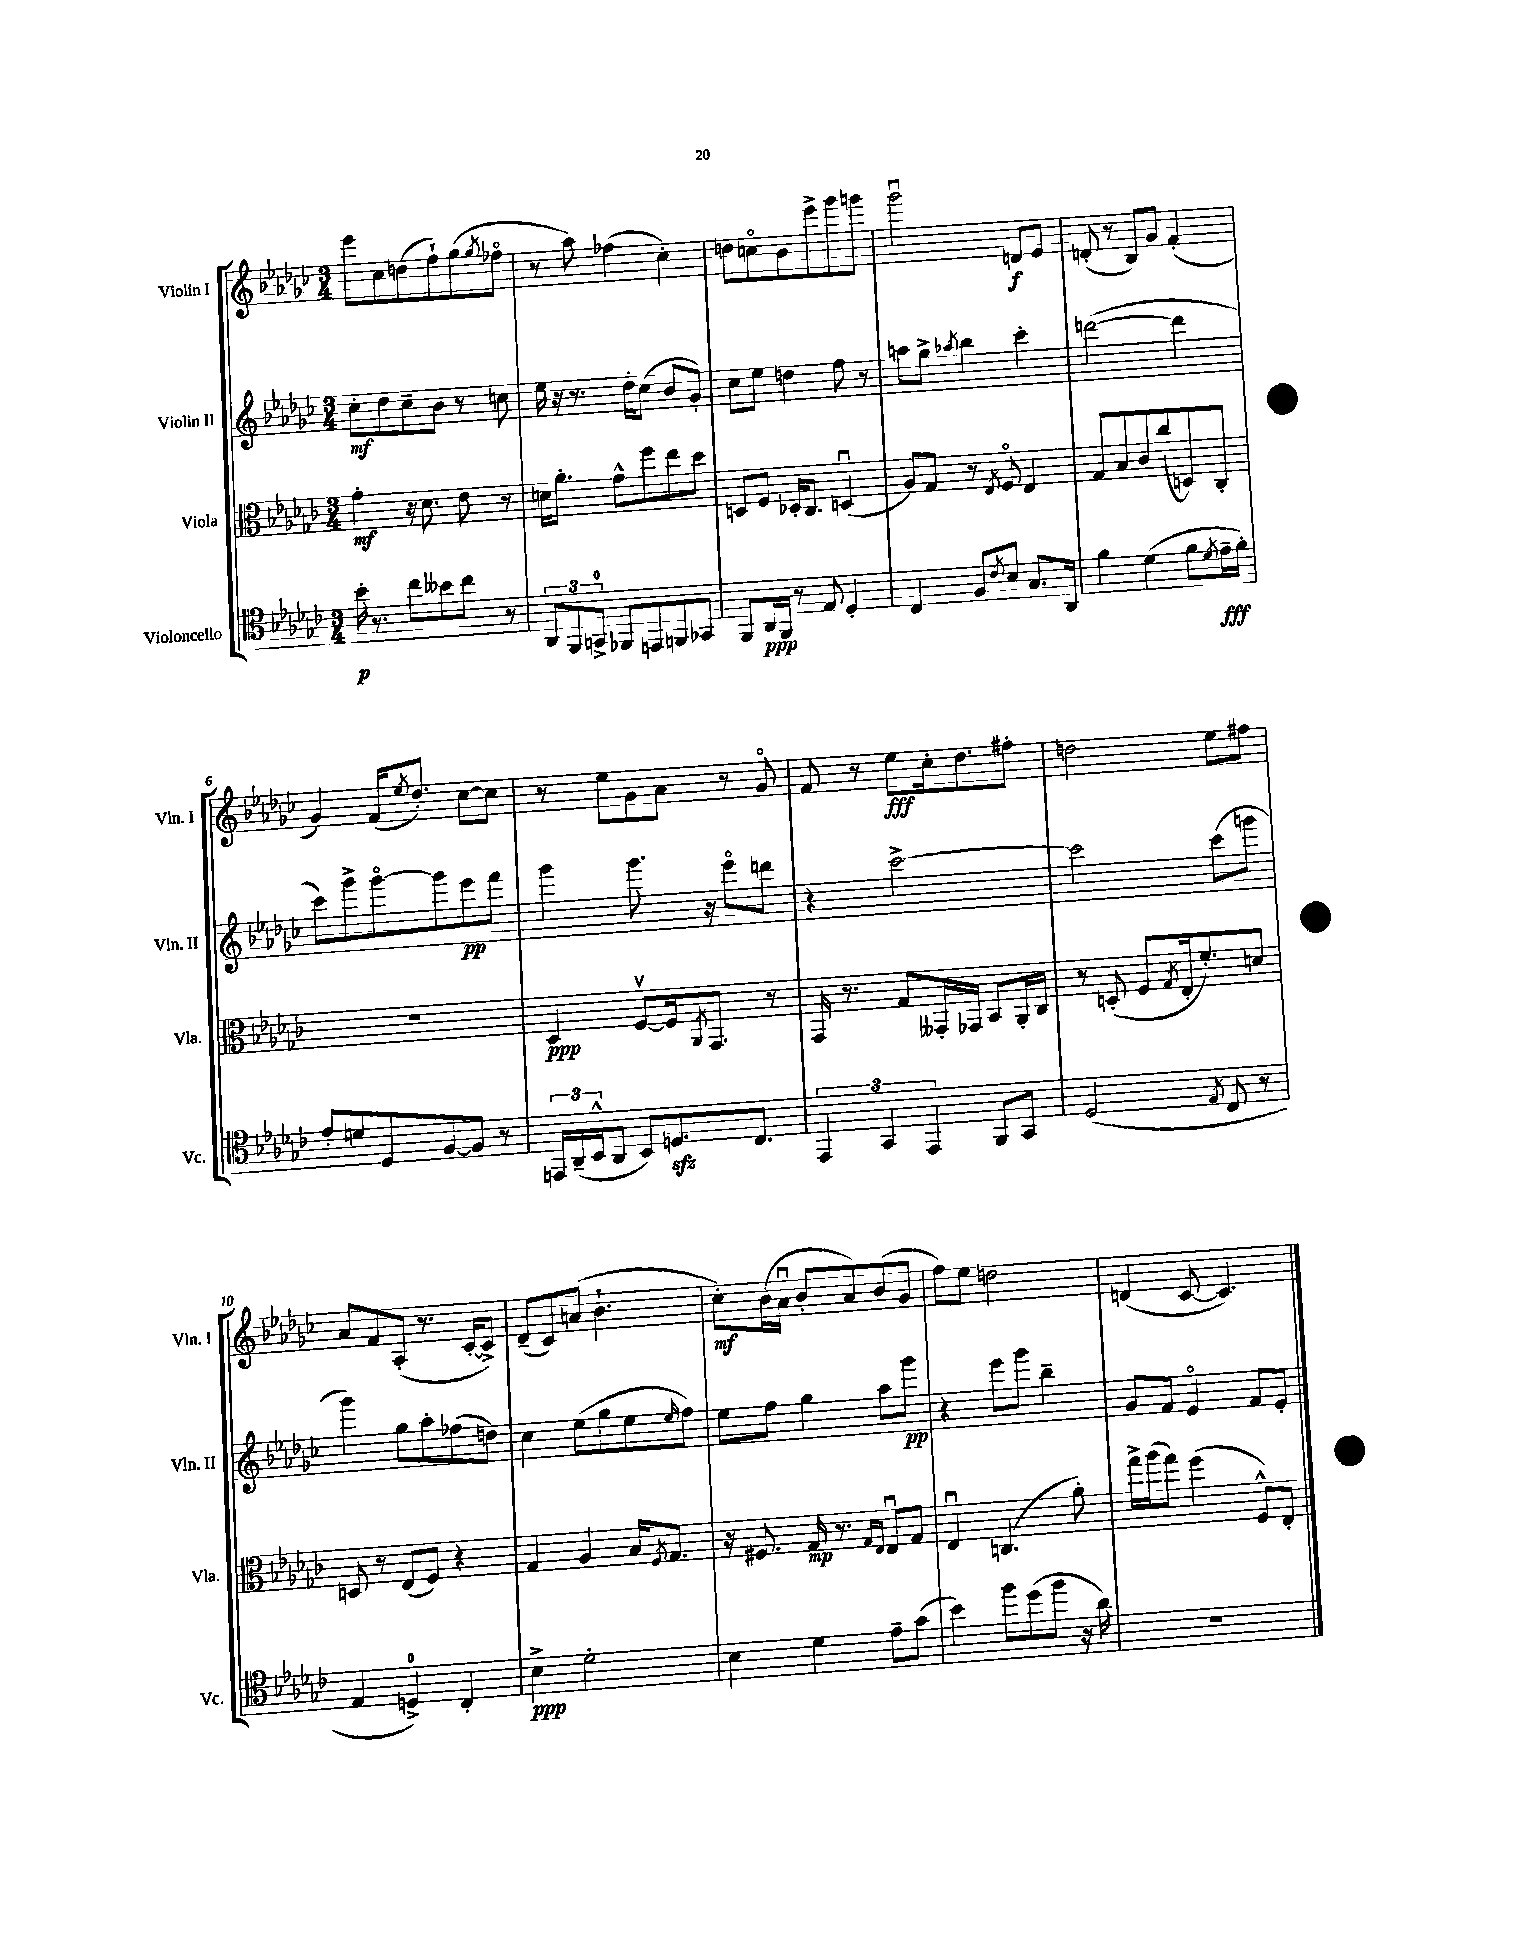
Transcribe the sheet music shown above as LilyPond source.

<<
\new StaffGroup <<
\new Staff = "s0" \with { instrumentName = "Violin I" shortInstrumentName = "Vln. I" } {
    \clef treble \key ges \major \numericTimeSignature \time 3/4
    ees'''8 ces''8 d''8( f''8-!) ges''8( \acciaccatura { ges''8 } fes''8\flageolet |
    r8 aes''8) fes''4( ces''4-.) |
    d''8 c''8\flageolet bes'8 ees'''8-> ges'''8 g'''8 |
    ges'''2\downbow d'8\f ees'8 |
    d'8-.( r8 bes8) ges'8 f'4-.( |
    ges'4) f'16( \acciaccatura { ees''8 } des''8.-.) ces''8~ ces''8 |
    r8 ees''8 ges'8 aes'8 r8 ges'8\flageolet |
    f'8 r8 ees''8\fff ces''16-. des''8. fis''8-. |
    d''2 ees''8 fis''8 |
    aes'8 f'8 aes8-.( r8. ces'16~-. ces'8->) |
    des'8--( ces'8) a'8( bes'4.-! |
    ces''8-.\mf) bes'16( aes'16\downbow bes'8-. aes'8) bes'8( ges'8 |
    f''8) ees''8 d''2 |
    d'4( ces'8~ ces'4.) \bar "|." |
}
\new Staff = "s1" \with { instrumentName = "Violin II" shortInstrumentName = "Vln. II" } {
    \clef treble \key ges \major \numericTimeSignature \time 3/4
    ces''8-.\mf des''8 ces''8-- bes'8 r8 c''8 |
    ees''16 r16 r8. des''16-. ces''8( bes'8 ges'8-.) |
    ces''8 ees''8 d''4 f''8 r8 |
    a''8 ges''8-> \acciaccatura { aes''8 } bes''4 ces'''4-. |
    d'''2~( d'''4 |
    ces'''8) ges'''8-> ges'''8~\flageolet ges'''8 ees'''8\pp f'''8 |
    ges'''4 ges'''8. r16 ees'''8\flageolet d'''8 |
    r4 ces'''2~-> |
    ces'''2 ces'''8( g'''8 |
    ges'''4) ges''8 aes''8-. fes''8( d''8) |
    ces''4 ees''8( ges''8 ees''8 \grace { ees''16 } f''8) |
    ees''8 f''8 ges''4 aes''8 ges'''8\pp |
    r4 ees'''8 ges'''8 bes''4-- |
    ges'8 f'8 ees'4\flageolet f'8 ees'8-. \bar "|." |
}
\new Staff = "s2" \with { instrumentName = "Viola" shortInstrumentName = "Vla." } {
    \clef alto \key ges \major \numericTimeSignature \time 3/4
    ges'4-.\mf r16 des'8. ees'8 r8 |
    d'16 aes'8.-. ges'8-^ f''8 ees''8 des''8 |
    d8 f8 des16-. ces8. d4\downbow( |
    aes8) ges8 r8 \acciaccatura { ees8 } f8\flageolet ees4 |
    ges8 bes8 ces'8 ces''8( d8) ces8-. |
    R2. |
    des4\ppp f8~\upbow f16 \acciaccatura { aes,8 } ges,8. r8 |
    ges,16 r8. ges8 geses,16-. ges,16 bes,8 aes,16-. ces16 |
    r8 d8-.( f8 \acciaccatura { ges8 } ees16-. f'8.-.) d'8 |
    d8 r8 ees8( f8) r4 |
    ges4 aes4 bes16 \acciaccatura { f8 } ges8. |
    r16 fis8. ges16\mp r8. \grace { ges16 ees16 } ees8\downbow ges8 |
    ees4\downbow c4.( aes'8-.) |
    ges''16-> aes''16( ges''8) f''4( f8-^) ees8-. \bar "|." |
}
\new Staff = "s3" \with { instrumentName = "Violoncello" shortInstrumentName = "Vc." } {
    \clef tenor \key ges \major \numericTimeSignature \time 3/4
    bes'16-.\p r8. ces''8 beses'8 ces''8 r8 |
    \tuplet 3/2 { aes,8 f,8 g,8-0-> } fes,8 e,8 f,8 ges,8 |
    f,8 aes,16\ppp f,16 r8 ees8 des4-. |
    ces4 f8 \acciaccatura { ces'8 } bes8 ges8. aes,16 |
    f'4 des'4( f'8 \acciaccatura { des'8 } ees'16--\fff f'16-.) |
    ees'8-. d'8 des8 f8~ f8 r8 |
    \tuplet 3/2 { e,16 aes,16--( bes,16-^ } aes,8 bes,8) d8.\sfz ces8. |
    \tuplet 3/2 { ees,4 ges,4 ees,4 } f,8 ges,8 |
    des2( \acciaccatura { ees8 } ces8 r8 |
    ees4 d4-0->) ces4-. |
    bes4->\ppp des'2-. |
    bes4 des'4 ees'8-- ges'8( |
    bes'4) f''8 des''8( f''8 r16 aes'16) |
    R2. \bar "|." |
}
>>
>>
